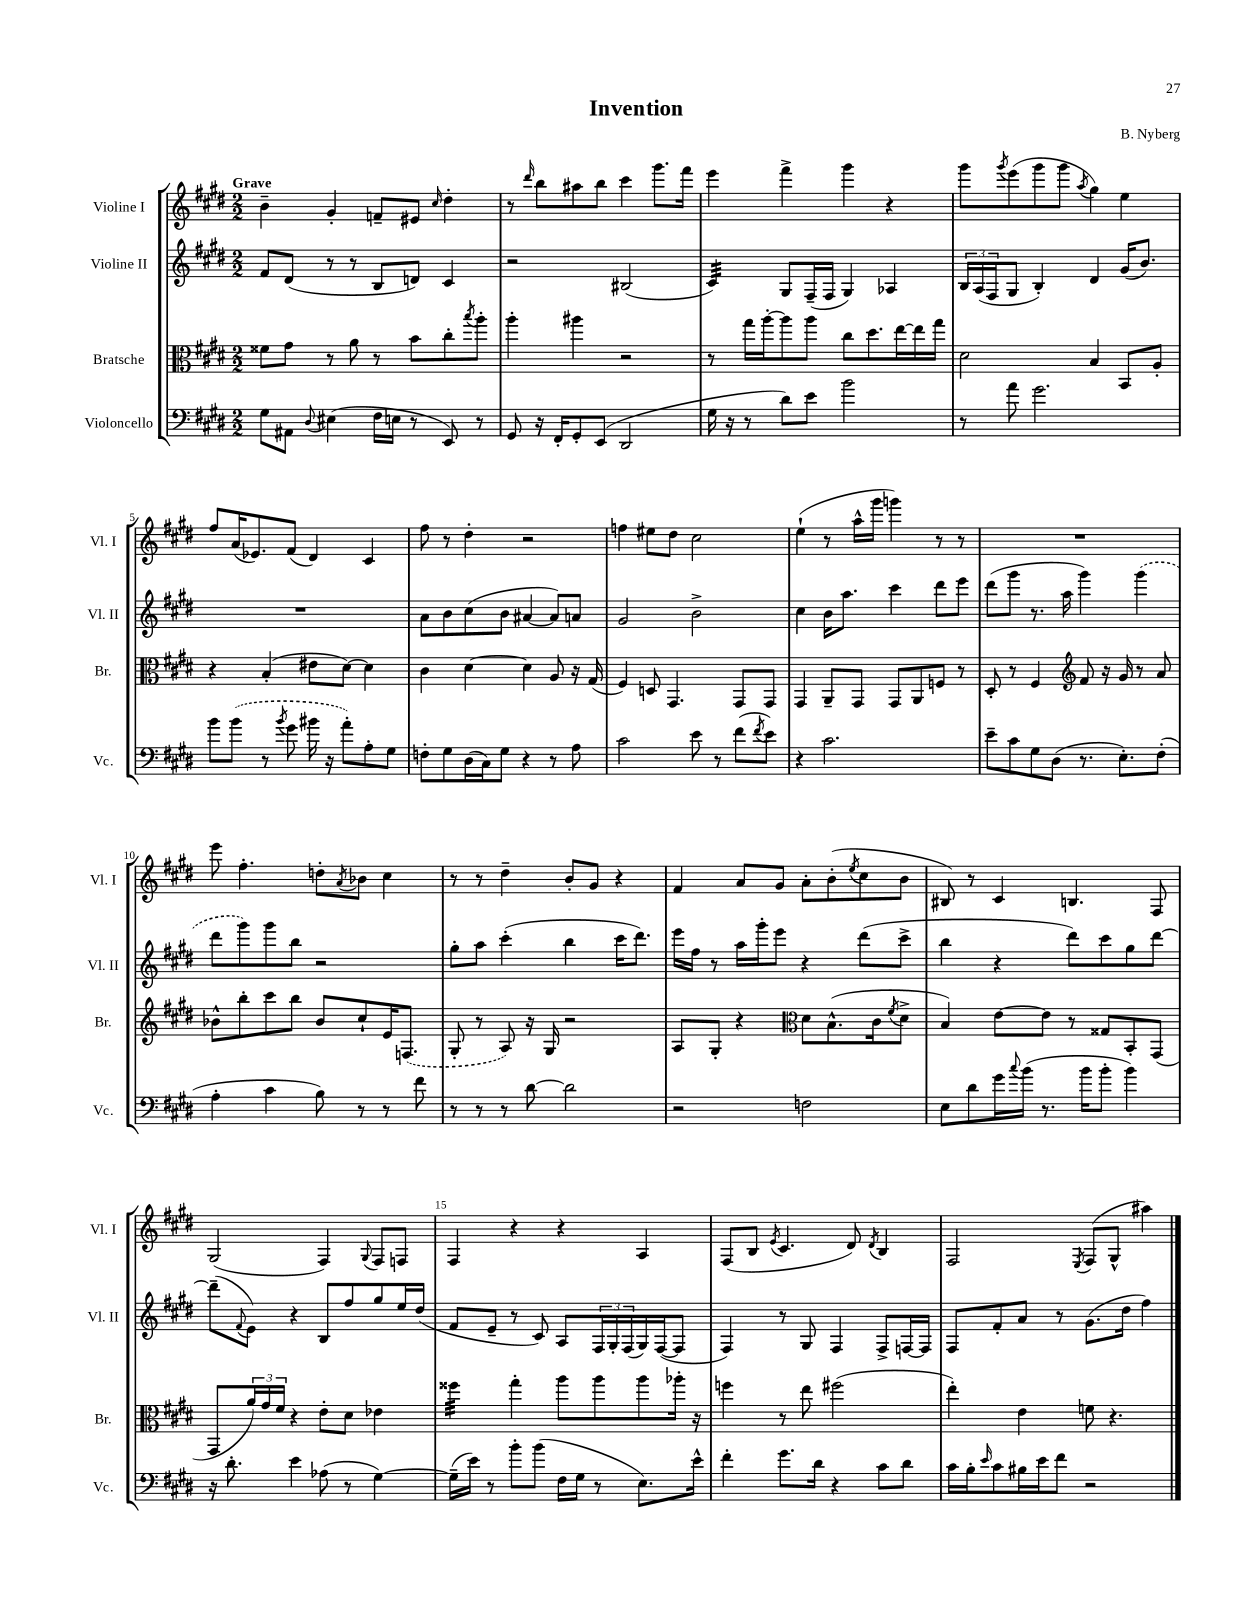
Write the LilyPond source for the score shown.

\header { title = "Invention" composer = "B. Nyberg" }
<<
\new StaffGroup <<
\new Staff = "s0" \with { instrumentName = "Violine I" shortInstrumentName = "Vl. I" } {
    \clef treble \key e \major \numericTimeSignature \time 2/2 \tempo "Grave"
    b'4-- gis'4-. f'8-- eis'8 \grace { cis''16 } dis''4-. |
    r8 \grace { dis'''16 } b''8 ais''8 b''8 cis'''4 gis'''8. fis'''16 |
    e'''4 fis'''4-> gis'''4 r4 |
    gis'''8 \acciaccatura { gis'''8 } e'''8( gis'''8 gis'''8 \acciaccatura { a''8 } gis''4) e''4 |
    fis''8 a'16( ees'8.) fis'8( dis'4) cis'4 |
    fis''8 r8 dis''4-. r2 |
    f''4 eis''8 dis''8 cis''2 |
    e''4-!( r8 a''16-^ gis'''16 g'''4) r8 r8 |
    R1 |
    e'''8 fis''4.-. d''8-. \acciaccatura { a'8 } bes'8 cis''4 |
    r8 r8 dis''4-- b'8-. gis'8 r4 |
    fis'4 a'8 gis'8 a'8-. b'8-.( \acciaccatura { e''8 } cis''8 b'8 |
    bis8) r8 cis'4 b4. fis8 |
    gis2( fis4) \appoggiatura { gis8 } fis8 f8 |
    fis4 r4 r4 a4 |
    fis8( b8 \acciaccatura { e'8 } cis'4. dis'8) \acciaccatura { dis'8 } b4 |
    fis2 \acciaccatura { e8 } fis8( gis8-^ ais''4) \bar "|." |
}
\new Staff = "s1" \with { instrumentName = "Violine II" shortInstrumentName = "Vl. II" } {
    \clef treble \key e \major \numericTimeSignature \time 2/2
    fis'8 dis'8( r8 r8 b8 d'8) cis'4 |
    r2 bis2( |
    cis'4:32) gis8 fis16--( fis16 gis4) aes4 |
    \tuplet 3/2 { b16 a16( fis16 } gis8 b4-.) dis'4 gis'16( b'8.) |
    R1 |
    a'8 b'8 cis''8( b'8 ais'4~ ais'8) a'8 |
    gis'2 b'2-> |
    cis''4 b'16 a''8. cis'''4 dis'''8 e'''8 |
    dis'''8( gis'''8 r8. a''16 gis'''4) \once \slurDashed gis'''4( |
    dis'''8 gis'''8) gis'''8 b''8 r2 |
    gis''8-. a''8 cis'''4-.( b''4 cis'''16 dis'''8.) |
    e'''16 fis''16 r8 a''16 gis'''16-. e'''8 r4 dis'''8( cis'''8-> |
    b''4 r4 dis'''8) cis'''8 gis''8 dis'''8~ |
    dis'''8--( \appoggiatura { fis'8 } e'8) r4 b8 fis''8 gis''8 e''16 dis''16( |
    fis'8 e'8-- r8 cis'8) a8 \tuplet 3/2 { fis16 gis16-. fis16( } gis16) fis16~( fis8 |
    fis4) r8 gis8 fis4 fis8-> f16~ f16 |
    fis8 fis'8-. a'8 r8 gis'8.( dis''16 fis''4) \bar "|." |
}
\new Staff = "s2" \with { instrumentName = "Bratsche" shortInstrumentName = "Br." } {
    \clef alto \key e \major \numericTimeSignature \time 2/2
    fisis'8 gis'8 r8 a'8 r8 b'8 cis''8-. \acciaccatura { b''8 } a''8-. |
    a''4-. ais''4 r2 |
    r8 gis''16 a''16~-. a''8 a''8 cis''8 dis''8. e''16~ e''16 gis''16 |
    dis'2 b4 b,8 a8-. |
    r4 b4-.( eis'8 dis'8~) dis'4 |
    cis'4 dis'4~ dis'4 a8 r16 gis16( |
    fis4) d8 gis,4. gis,8 gis,8 |
    gis,4 a,8-- gis,8 gis,8 a,8 f8 r8 |
    dis8-. r8 fis4 \clef treble fis'8 r16 gis'16 r8 a'8 |
    bes'8-^ b''8-. cis'''8 b''8 bes'8 cis''8-! e'16 \once \slurDashed f8.( |
    gis8-. r8 a8) r16 gis16 r2 |
    a8 gis8-. r4 \clef alto dis'8 b8.-^( cis'16 \acciaccatura { fis'8 } dis'8-> |
    b4) e'8~ e'8 r8 gisis8 b,8-. gis,8( |
    gis,8 \tuplet 3/2 { a'16) gis'16 fis'16 } r4 e'8-. dis'8 ees'4 |
    fisis''4:32 gis''4-. a''8 a''8 a''8 aes''16-. r16 |
    f''4 r8 e''8 fis''2( |
    e''4-.) e'4 f'8 r4. \bar "|." |
}
\new Staff = "s3" \with { instrumentName = "Violoncello" shortInstrumentName = "Vc." } {
    \clef bass \key e \major \numericTimeSignature \time 2/2
    gis8 ais,8 \appoggiatura { dis8 } eis4( fis16 e16 r8 e,8) r8 |
    gis,8 r16 fis,16-. gis,8-. e,8( dis,2 |
    gis16 r16 r8 dis'8) e'8 b'2 |
    r8 a'8 gis'2. |
    b'8 \once \slurDashed b'8( r8 \acciaccatura { b'8 } gis'8 bis'16 r16 a'8-.) a8-. gis8 |
    f8-. gis8 dis16( cis16) gis8 r4 r8 a8 |
    cis'2 e'8 r8 fis'8( \acciaccatura { fis'8 } e'8) |
    r4 cis'2. |
    e'8-- cis'8 gis8 dis8( r8. e8.-.) fis8-.( |
    a4-. cis'4 b8) r8 r8 fis'8 |
    r8 r8 r8 dis'8~ dis'2 |
    r2 f2 |
    e8 dis'8 gis'16 \appoggiatura { cis''8 } b'16( r8. b'16 b'8-. b'4) |
    r16 dis'8.-. e'4 aes8( r8 gis4~) |
    gis16--( e'16) r8 b'8-. b'8( fis16 gis16 r8 e8.) e'16-^ |
    fis'4-. gis'8. dis'16 r4 cis'8 dis'8 |
    cis'16 b16-. \grace { e'16 } cis'8 bis16 e'16 fis'8 r2 \bar "|." |
}
>>
>>
\layout { \context { \Score \override BarNumber.break-visibility = ##(#f #t #t) barNumberVisibility = #(every-nth-bar-number-visible 5) } }
